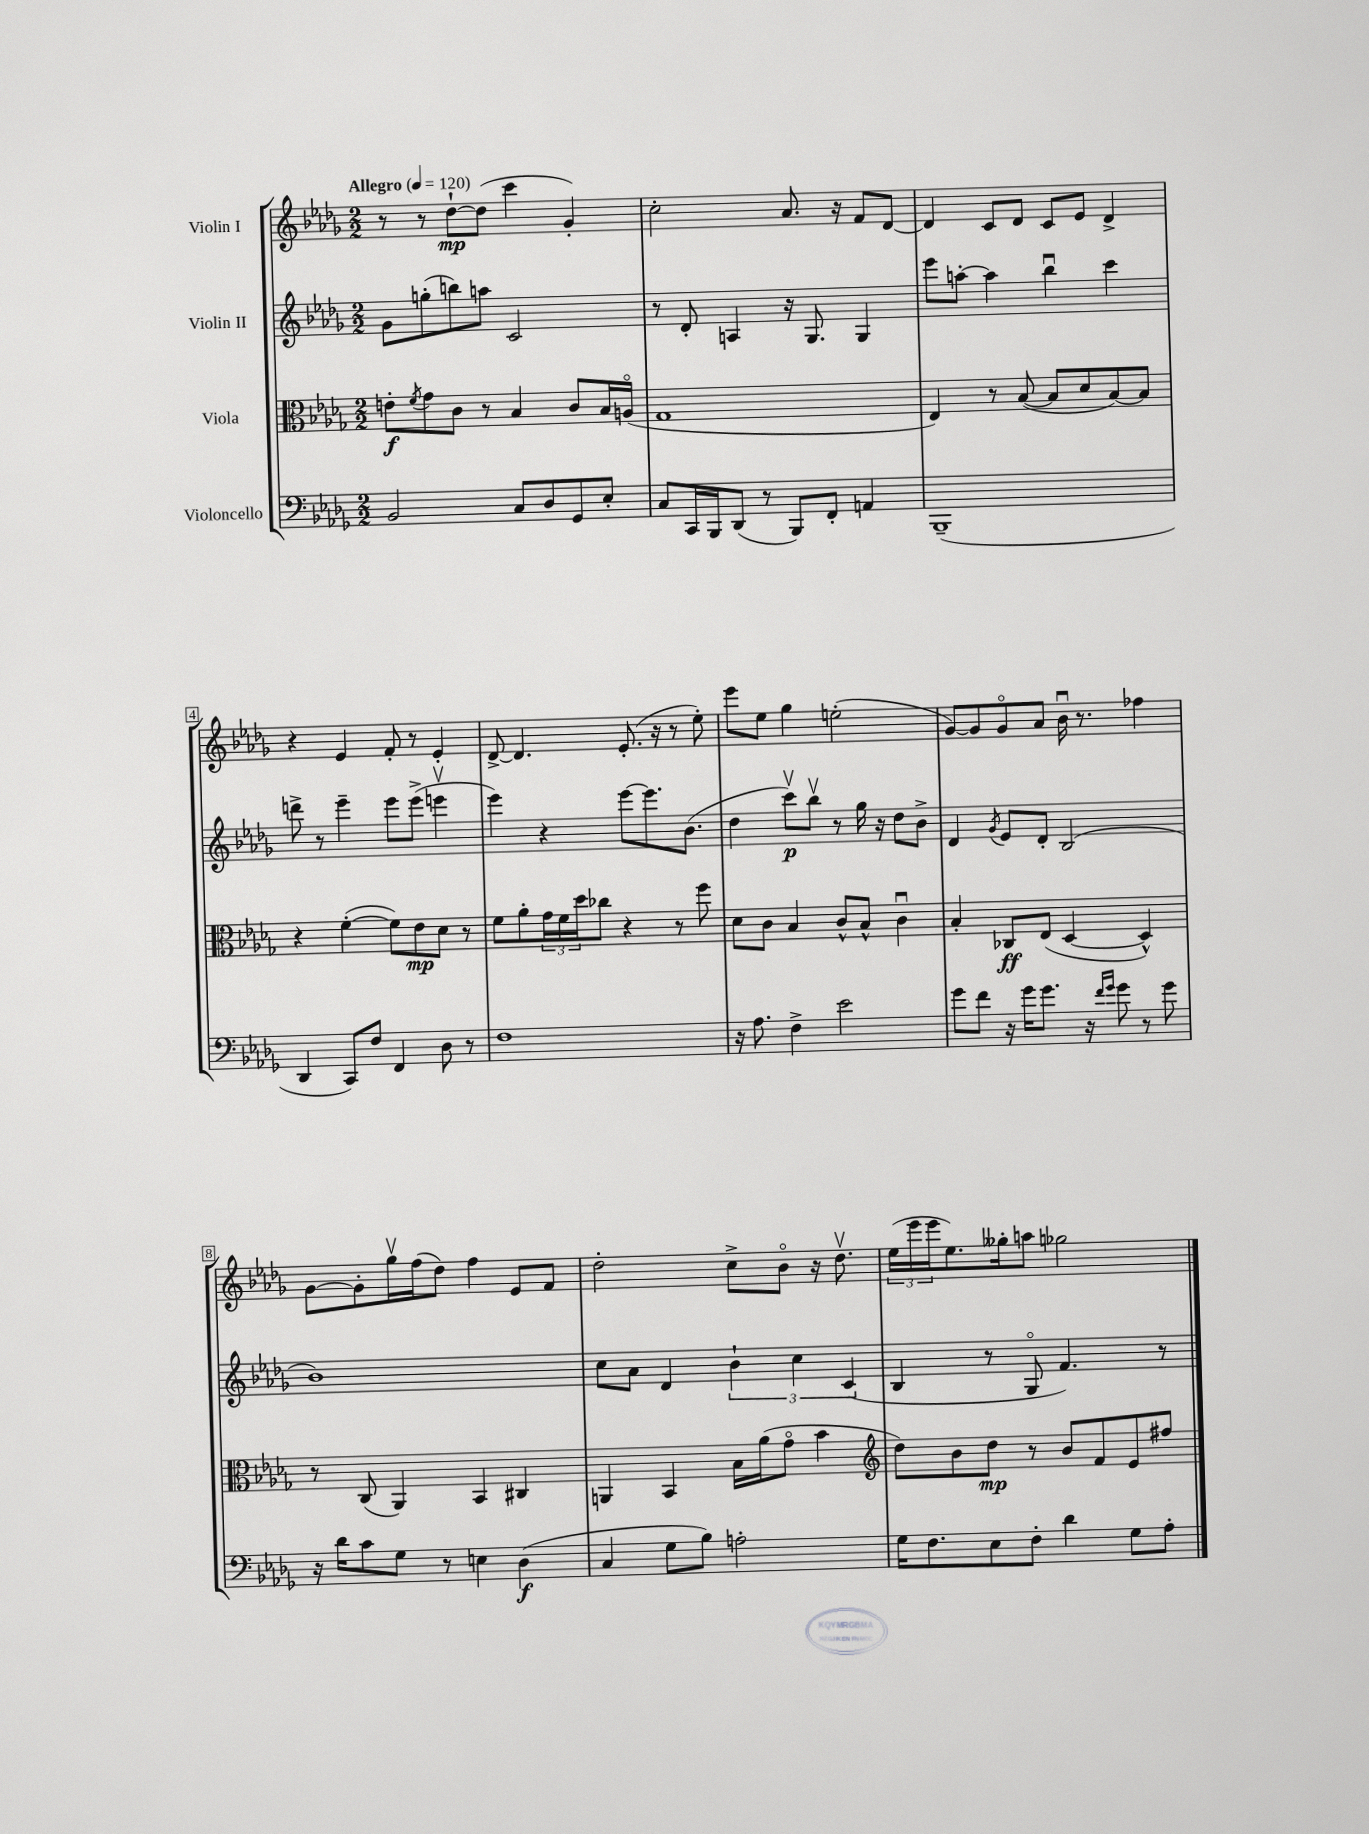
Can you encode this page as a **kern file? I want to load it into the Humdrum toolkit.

**kern	**kern	**kern	**kern
*staff4	*staff3	*staff2	*staff1
*clefF4	*clefC3	*clefG2	*clefG2
*k[b-e-a-d-g-]	*k[b-e-a-d-g-]	*k[b-e-a-d-g-]	*k[b-e-a-d-g-]
*M2/2	*M2/2	*M2/2	*M2/2
*MM120	*MM120	*MM120	*MM120
2BB-/	8e'\L	8g-\L	8r
.	8qf/	.	.
.	8g-\	(8gg'\	8r
.	8c\J	8bb\)	[8dd-`\L
.	8r	8aa\J	(8dd-\]J
8C/L	4B-/	2c/	4ccc\
8D-/	.	.	.
8GG-/	8c/L	.	4g-'/)
8E-'/J	16B-/L	.	.
.	(16Ao/JJ	.	.
=	=	=	=
8C/L	1G-	8r	2cc'\
16CC/L	.	8d-'/	.
16BBB-/J	.	.	.
(8DD-/J	.	4A/	.
8r	.	.	.
8BBB-/L)	.	16r	8.a-/
.	.	8.G-/	.
8FF'/J	.	.	.
.	.	.	16r
4AA/	.	4G-/	8f/L
.	.	.	[8d-/J
=	=	=	=
(1BBB-~	4E-/)	8eee-\L	4d-/]
.	.	[8aa'\J	.
.	8r	4aa\]	8c/L
.	([8B-/	.	8d-/J
.	8B-/]L	4bb-u\	8c/L
.	8d-/	.	8e-/J
.	[8B-/)	4ccc\	4d-^/
.	8B-/]J	.	.
=	=	=	=
4DD-/	4r	8ddd^\	4r
.	.	8r	.
8CC/L)	([4f'\	4eee-~\	4e-/
8F/J	.	.	.
4FF/	8f\]L)	8eee-\L	8f'/
.	8e-\	(8eee-^\J	8r
8D-\	8d-\J	4eeev\	4e-'/
8r	8r	.	.
=	=	=	=
1F	8f\L	4eee-\)	[8d-^/
.	8a-'\	.	4.d-/]
.	24g-\L	4r	.
.	24f\	.	.
.	24dd-\J	.	.
.	8cc-\J	.	.
.	4r	[8eee-\L	(8.e-'/
.	.	8.eee-\]	.
.	.	.	16r
.	8r	.	8r
.	.	(8.b-\J	.
.	8ff\	.	8ee-'\)
=	=	=	=
16r	8d-\L	4dd-\	8eee-\L
8.A-\	.	.	.
.	8c\J	.	8ee-\J
4F^\	4B-/	8cccv\L)	4gg-\
.	.	8bb-v\J	.
2e-\	8c^^/L	8r	(2ee'\
.	8B-^^/J	16gg-\	.
.	.	16r	.
.	4cu\	8dd-\L	.
.	.	8b-^\J	.
=	=	=	=
8g-\L	4B-'/	4d-/	[8g-/L)
8f\J	.	.	8g-/]
.	.	8qg-/	.
16r	8C-/L	8e-/L	8g-o/
16g-\LK	.	.	.
8.g-\J	(8E-/J	8d-'/J	8a-/J
.	[4D-/	(2B-/	16b-u\
16r	.	.	8.r
16qqf/LL	.	.	.
16qqg-/JJ	.	.	.
8g-\	.	.	.
8r	4D-^^/])	.	4ff-\
8g-\	.	.	.
=	=	=	=
16r	8r	1b-)	[8g-\L
16d-\LK	.	.	.
8c\	(8C/	.	8g-'\]
8G-\J	4AA-/)	.	16gg-v\L
.	.	.	(16ff\J
8r	.	.	8dd-\J)
4E\	4BB-/	.	4ff\
(4D-\	4C#/	.	8e-/L
.	.	.	8f/J
=	=	=	=
4C/	4AA/	8cc\L	2dd-'\
.	.	8a-\J	.
8G-\L	4BB-/	4d-/	.
8B-\J)	.	.	.
2A'\	16B-\LL	6b-`\	8cc^\L
.	(16a-\J	.	.
.	8g-o\J	.	8b-o\J
.	.	6cc\	.
.	4b-\	.	16r
.	.	.	8.dd-v\
.	.	(6c/	.
=	=	=	=
*	*clefG2	*	*
16G-\LK	8dd-\L)	4B-/	(24ee-\LL
.	.	.	24eee-\
8.F\	.	.	.
.	.	.	24eee-\J
.	8b-\	.	8.ee-\)
8E-\	8dd-\J	8r	.
.	.	.	16gg--'\k
8F'\J	8r	8G-o/	8aa\J
4d-\	8b-/L	4.f/)	2gg-\
.	8f/	.	.
8G-\L	8e-/	.	.
8A-'\J	8ff#/J	8r	.
==	==	==	==
*-	*-	*-	*-
